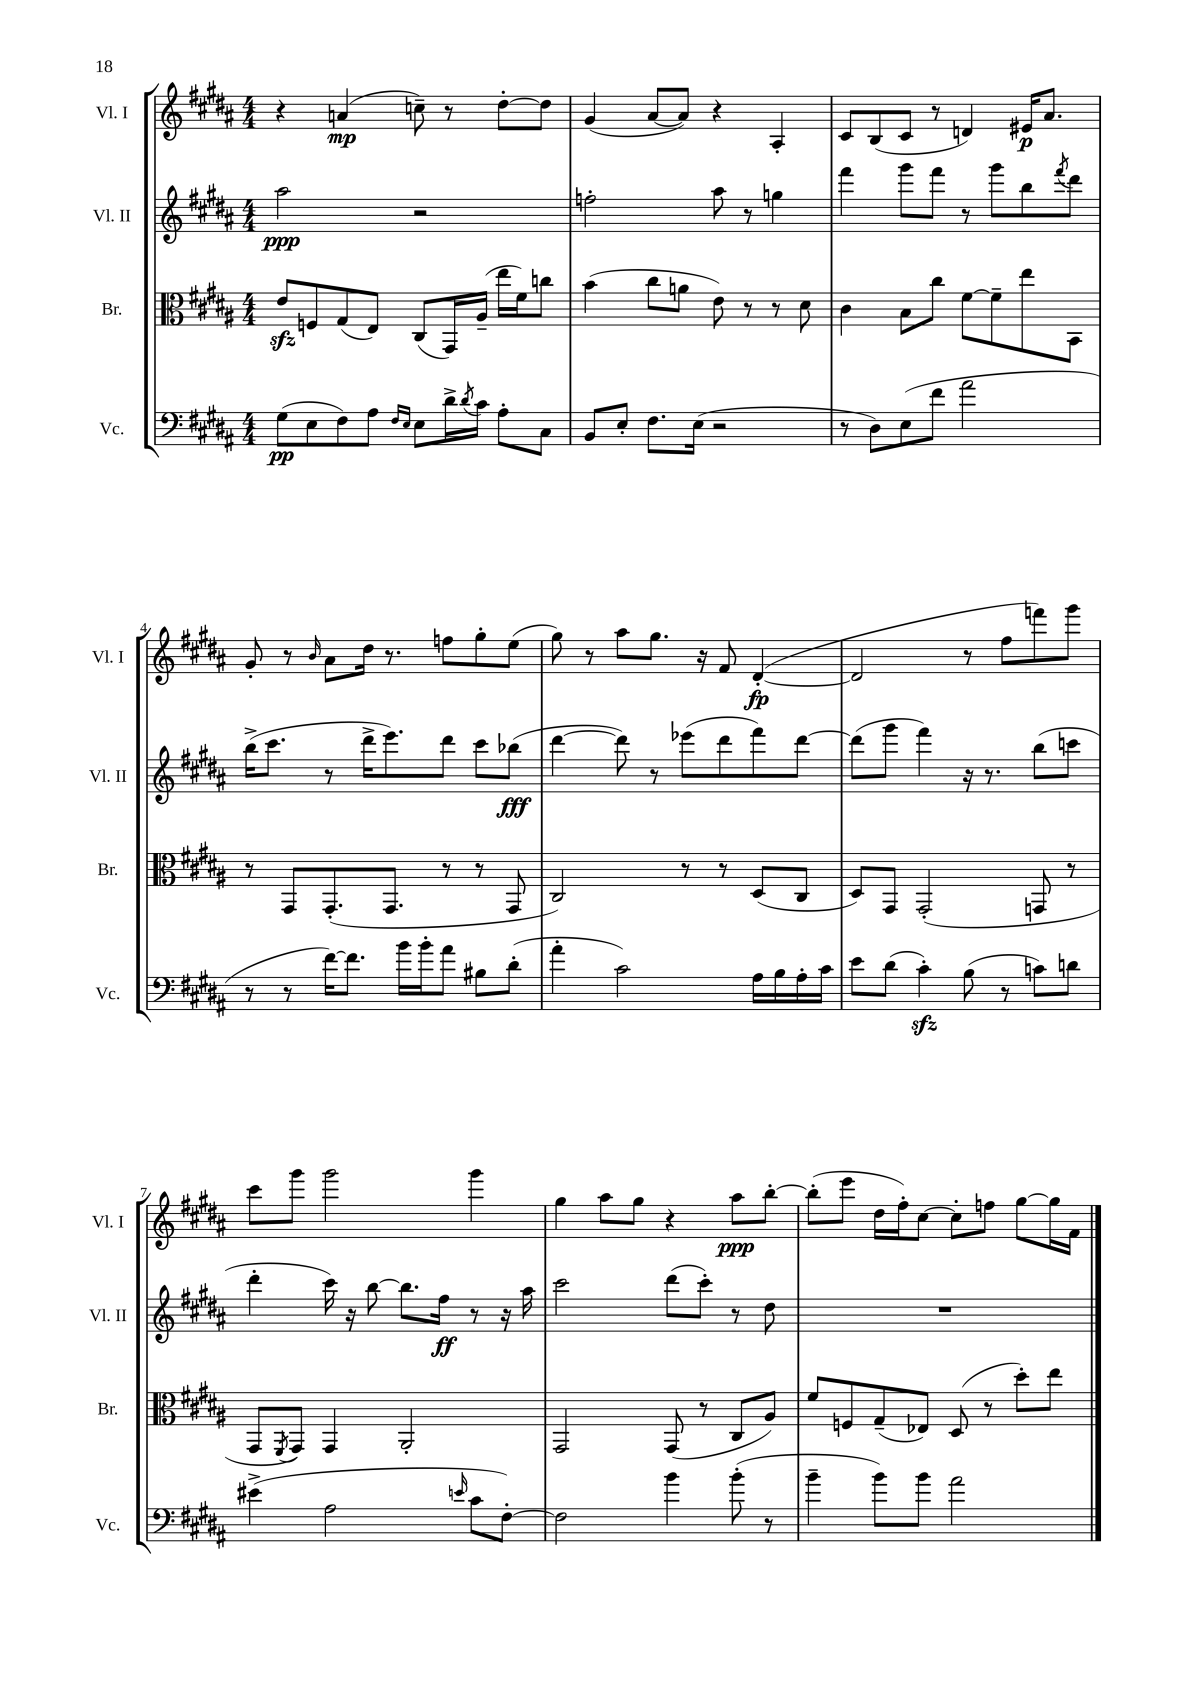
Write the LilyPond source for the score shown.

<<
\new StaffGroup <<
\new Staff = "s0" \with { instrumentName = "Vl. I" shortInstrumentName = "Vl. I" } {
    \clef treble \key b \major \numericTimeSignature \time 4/4
    r4 a'4\mp( c''8--) r8 dis''8~-. dis''8 |
    gis'4( ais'8~ ais'8) r4 ais4-. |
    cis'8 b8( cis'8 r8 d'4) eis'16\p ais'8. |
    gis'8-. r8 \grace { b'16 } ais'8 dis''16 r8. f''8 gis''8-. e''8( |
    gis''8) r8 ais''8 gis''8. r16 fis'8 dis'4~-.\fp( |
    dis'2 r8 fis''8 f'''8) gis'''8 |
    cis'''8 gis'''8 gis'''2 gis'''4 |
    gis''4 ais''8 gis''8 r4 ais''8\ppp b''8~-. |
    b''8-.( e'''8 dis''16 fis''16-.) cis''8~ cis''8-. f''8 gis''8~ gis''16 fis'16 \bar "|." |
}
\new Staff = "s1" \with { instrumentName = "Vl. II" shortInstrumentName = "Vl. II" } {
    \clef treble \key b \major \numericTimeSignature \time 4/4
    ais''2\ppp r2 |
    f''2-. ais''8 r8 g''4 |
    fis'''4 gis'''8 fis'''8 r8 gis'''8 b''8 \acciaccatura { fis'''8 } dis'''8 |
    b''16->( cis'''8. r8 dis'''16-> e'''8.) dis'''8 cis'''8 bes''8\fff( |
    dis'''4~ dis'''8) r8 ees'''8( dis'''8 fis'''8) dis'''8~ |
    dis'''8( gis'''8 fis'''4) r16 r8. b''8( c'''8 |
    dis'''4-. cis'''16) r16 b''8~ b''8. fis''16\ff r8 r16 ais''16 |
    cis'''2 dis'''8( cis'''8-.) r8 dis''8 |
    R1 \bar "|." |
}
\new Staff = "s2" \with { instrumentName = "Br." shortInstrumentName = "Br." } {
    \clef alto \key b \major \numericTimeSignature \time 4/4
    e'8\sfz f8 gis8( e8) cis8( gis,16) ais16--( e''16 fis'16) c''8 |
    b'4( cis''8 a'8 e'8) r8 r8 dis'8 |
    cis'4 b8 cis''8 fis'8~ fis'8-- e''8 b,8 |
    r8 gis,8 gis,8.-.( gis,8. r8 r8 gis,8 |
    cis2) r8 r8 dis8( cis8 |
    dis8) gis,8 gis,2-.( g,8 r8 |
    gis,8 \acciaccatura { fis,8 } gis,8) gis,4 ais,2-. |
    gis,2 gis,8( r8 cis8 ais8) |
    fis'8 f8 gis8--( ees8) dis8( r8 dis''8-.) e''8 \bar "|." |
}
\new Staff = "s3" \with { instrumentName = "Vc." shortInstrumentName = "Vc." } {
    \clef bass \key b \major \numericTimeSignature \time 4/4
    gis8\pp( e8 fis8) ais8 \grace { fis16 e16 } e8 dis'16-> \acciaccatura { dis'8 } cis'16 ais8-. cis8 |
    b,8 e8-. fis8. e16( r2 |
    r8 dis8) e8( fis'8 ais'2 |
    r8 r8 fis'16~) fis'8. b'16 b'16-. ais'8 bis8 dis'8-.( |
    ais'4-. cis'2) ais16 b16 ais16-. cis'16 |
    e'8 dis'8( cis'4-.\sfz) b8( r8 c'8) d'8 |
    eis'4->( ais2 \grace { e'16 } cis'8 fis8~-.) |
    fis2 b'4 b'8-.( r8 |
    b'4-- b'8) b'8 ais'2 \bar "|." |
}
>>
>>
